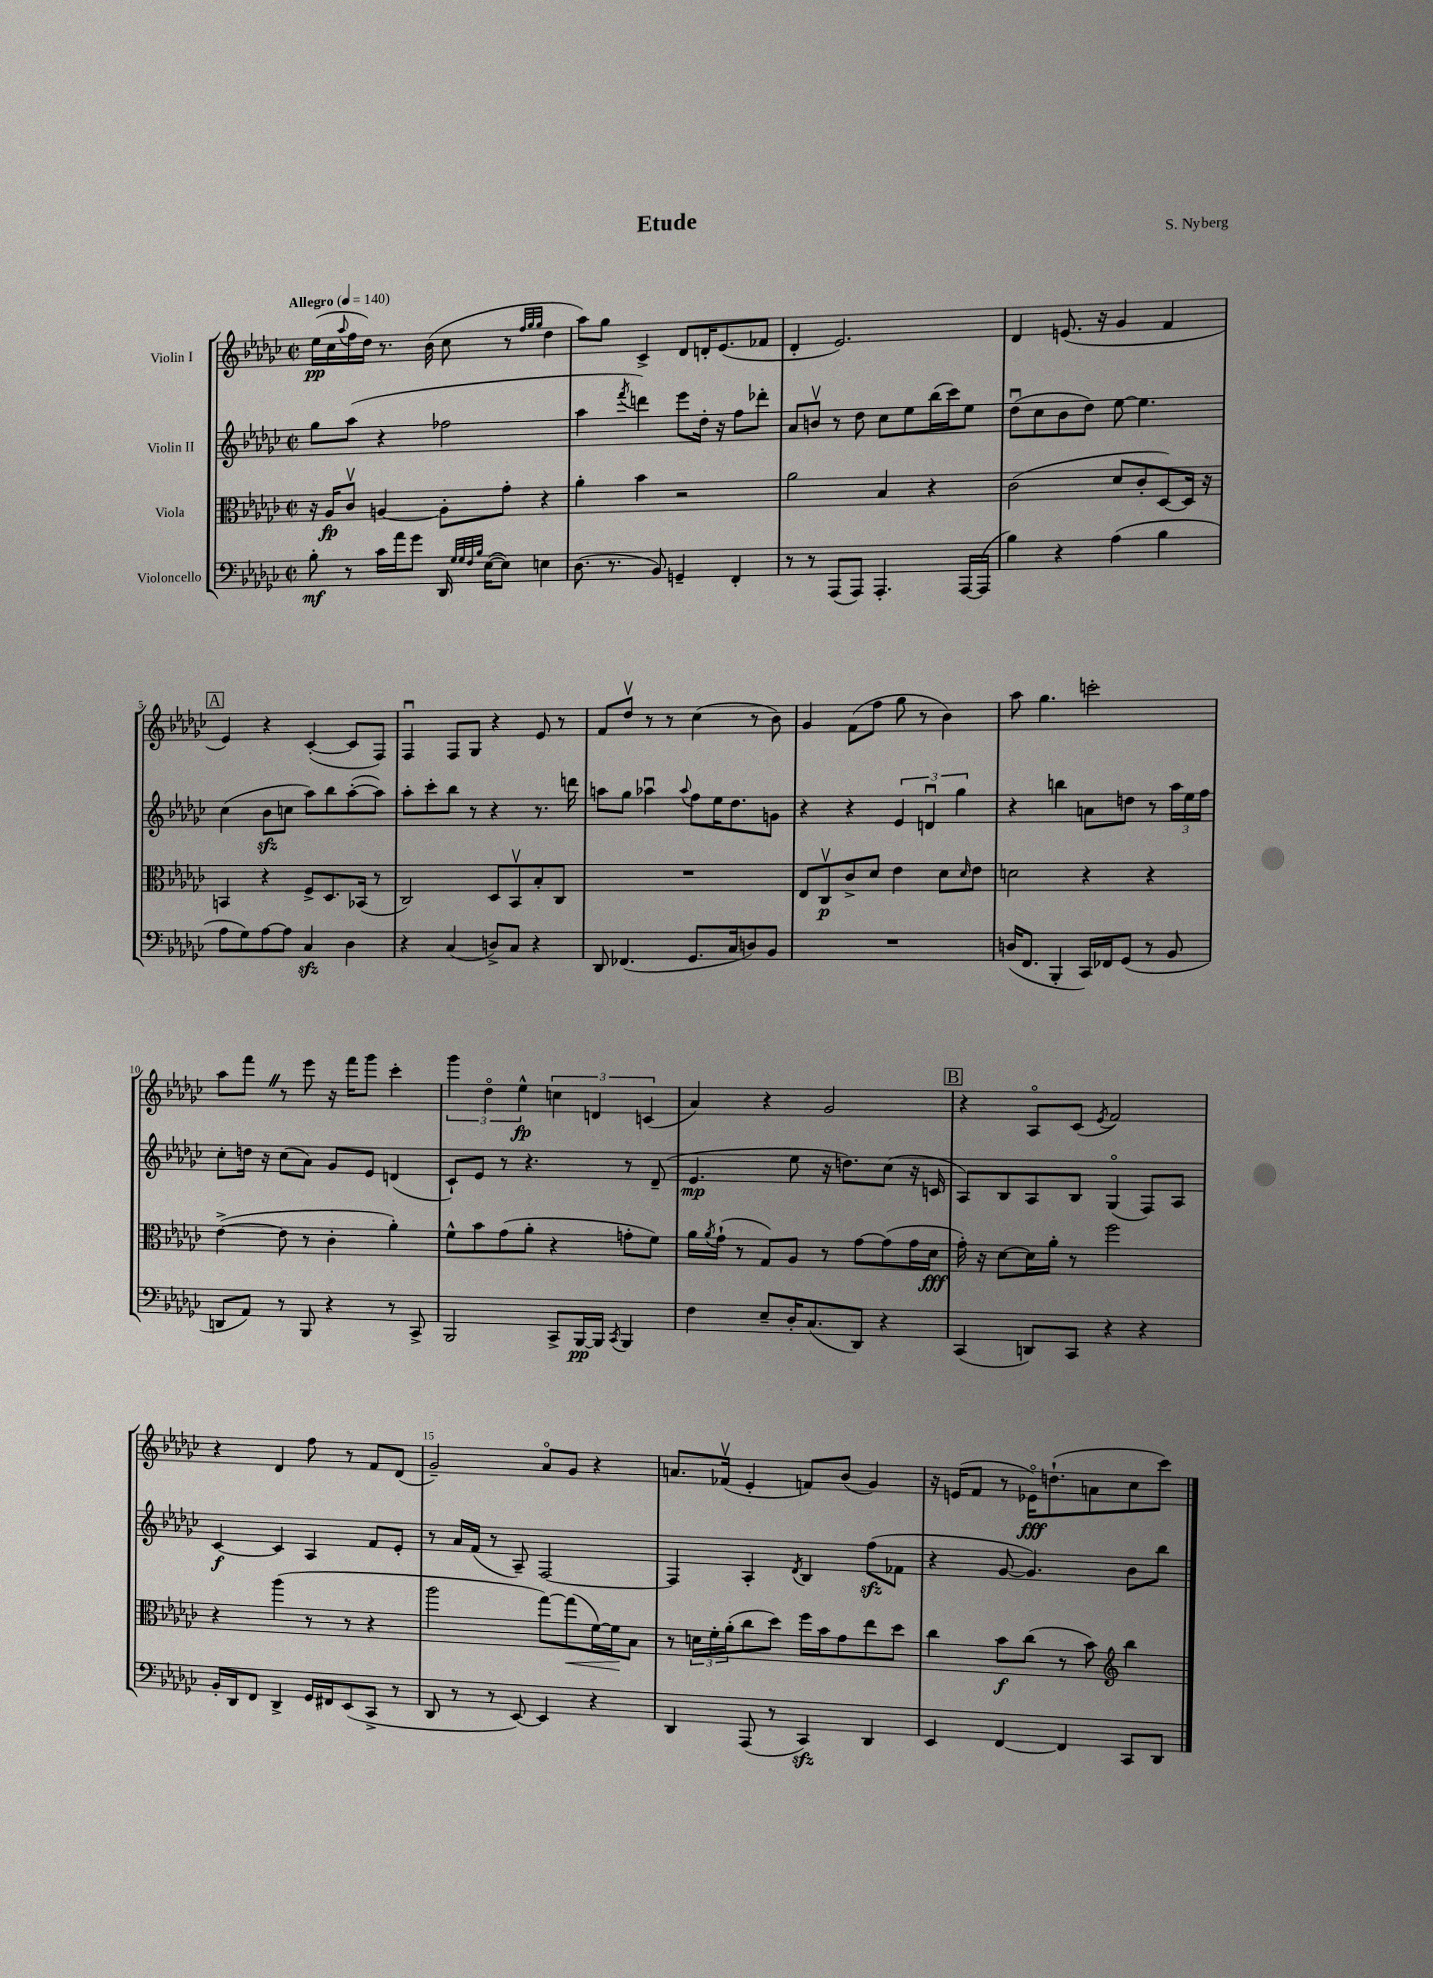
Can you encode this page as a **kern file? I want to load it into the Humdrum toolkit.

**kern	**dynam	**kern	**dynam	**kern	**dynam	**kern	**dynam
*part4	*part4	*part3	*part3	*part2	*part2	*part1	*part1
*staff4	*staff4	*staff3	*staff3	*staff2	*staff2	*staff1	*staff1
*I"Violoncello	*	*I"Viola	*	*I"Violin II	*	*I"Violin I	*
*clefF4	*	*clefC3	*	*clefG2	*	*clefG2	*
*k[b-e-a-d-g-c-]	*	*k[b-e-a-d-g-c-]	*	*k[b-e-a-d-g-c-]	*	*k[b-e-a-d-g-c-]	*
*M2/2	*	*M2/2	*	*M2/2	*	*M2/2	*
*met(c|)	*	*met(c|)	*	*met(c|)	*	*met(c|)	*
*MM140	*	*MM140	*	*MM140	*	*MM140	*
=1	=1	=1	=1	=1	=1	=1	=1
!	!	!	!	!	!	!LO:TX:a:B:t=Allegro	!
8B-'\	mf	16r	.	8gg-\L	.	(16ee-\LL	pp
.	.	16A-/KL	fp	.	.	16cc-\	.
.	.	.	.	.	.	8qqaa-/	.
8r	.	8c-v/J	.	(8aa-\J	.	16ff\	.
.	.	.	.	.	.	16dd-\JJ)	.
16c-\LL	.	[4An/	.	4r	.	8.r	.
16a-\J	.	.	.	.	.	.	.
8g-\J	.	.	.	.	.	.	.
.	.	.	.	.	.	(16b-\	.
16DD-/	.	8A'\L]	.	2ff-X\	.	8cc-\	.
32qqG-/LLL	.	.	.	.	.	.	.
32qqG-/	.	.	.	.	.	.	.
32qqF/	.	.	.	.	.	.	.
32qqB-/JJJ	.	.	.	.	.	.	.
([16E-\KL	.	.	.	.	.	.	.
8E-\J])	.	8g-'\J	.	.	.	8r	.
.	.	.	.	.	.	32qqff/LLL	.
.	.	.	.	.	.	32qqgg-/	.
.	.	.	.	.	.	32qqgg-/JJJ	.
4En\	.	4r	.	.	.	4dd-\	.
=2	=2	=2	=2	=2	=2	=2	=2
(8.D-\	.	4a-'\	.	4aa-\	.	8aa-\L)	.
.	.	.	.	.	.	8gg-\J	.
8.r	.	.	.	.	.	.	.
.	.	.	.	8qfff/	.	.	.
.	.	4b-\	.	4dddn\)	.	4c-^/	.
8BB-/)	.	.	.	.	.	.	.
4GGn~/	.	2r	.	8eee-\L	.	8d-/L	.
.	.	.	.	16dd-'\Jk	.	16dn'/K	.
.	.	.	.	16r	.	(8.e-/	.
4FF'/	.	.	.	8ff\L	.	.	.
.	.	.	.	8ddd-X'\J	.	8f-X/J	.
=3	=3	=3	=3	=3	=3	=3	=3
8r	.	2a-\	.	8a-/L	.	4d-'/	.
8r	.	.	.	8bnv/J	.	.	.
(8AAA-/L	.	.	.	8r	.	2.e-/)	.
8AAA-/J)	.	.	.	8dd-\	.	.	.
4.AAA-'/	.	4B-/	.	8cc-\L	.	.	.
.	.	.	.	8ee-\	.	.	.
.	.	4r	.	(16bb-\L	.	.	.
.	.	.	.	16ccc-\J)	.	.	.
[16AAA-/LL	.	.	.	8ee-\J	.	.	.
(16AAA-/JJ]	.	.	.	.	.	.	.
=4	=4	=4	=4	=4	=4	=4	=4
4B-\)	.	(2c-\	.	(8dd-u\L	.	4d-/	.
.	.	.	.	8cc-\	.	.	.
4r	.	.	.	8b-\	.	(8.en/	.
.	.	.	.	8dd-\J)	.	.	.
.	.	.	.	.	.	16r	.
(4A-\	.	8d-/L	.	[8ee-\	.	4g-/	.
.	.	8c-'/	.	4.ee-\]	.	.	.
4B-\	.	[8D-/)	.	.	.	4f/	.
.	.	16D-/Jk]	.	.	.	.	.
.	.	16r	.	.	.	.	.
!!LO:LB:g=z
!!LO:REH:place=s1:t=A
=5	=5	=5	=5	=5	=5	=5	=5
8A-\L	.	4BBn/	.	(4cc-\	.	4e-/)	.
8G-\)	.	.	.	.	.	.	.
[8A-\	.	4r	.	8b-zz\L	.	4r	.
8A-\J]	.	.	.	8ccn\J	.	.	.
4C-zz/	.	8F^/L	.	8aa-\L)	.	([4c-'/	.
.	.	8.D-/	.	8bb-\	.	.	.
4D-\	.	.	.	([8aa-'\	.	8c-/L]	.
.	.	(16BB-X/Jk	.	.	.	.	.
.	.	8r	.	8aa-\J])	.	8F/J)	.
=6	=6	=6	=6	=6	=6	=6	=6
4r	.	2C-/)	.	8aa-'\L	.	4Fu/	.
.	.	.	.	8ccc-'\	.	.	.
(4C-/	.	.	.	8bb-\J	.	8F/L	.
.	.	.	.	8r	.	8G-/J	.
8Dn^/L)	.	8D-/L	.	4r	.	4r	.
8C-/J	.	8BB-v/	.	.	.	.	.
4r	.	8B-'/	.	8.r	.	8e-/	.
.	.	8C-/J	.	.	.	8r	.
.	.	.	.	16dddn\	.	.	.
=7	=7	=7	=7	=7	=7	=7	=7
8DD-/	.	1r	.	8aan\L	.	8f/L	.
(4.FF-X/	.	.	.	8gg-\J	.	8dd-v/J	.
.	.	.	.	4aa-Xu\	.	8r	.
.	.	.	.	.	.	8r	.
.	.	.	.	8qqaa-/	.	.	.
8.GG-/L	.	.	.	8ff\L	.	(4cc-\	.
.	.	.	.	16ee-\K	.	.	.
16C-/k	.	.	.	8.dd-\	.	.	.
8Dn/)	.	.	.	.	.	8r	.
8BB-/J	.	.	.	8gn\J	.	8b-\)	.
=8	=8	=8	=8	=8	=8	=8	=8
1r	.	8E-/L	.	4r	.	4g-/	.
.	.	8C-v/	p	.	.	.	.
.	.	8c-^/	.	4r	.	(8f\L	.
.	.	8d-/J	.	.	.	8ff\J	.
.	.	4e-\	.	6e-/	.	8gg-\	.
.	.	.	.	.	.	8r	.
.	.	.	.	6dnu/	.	.	.
.	.	8d-\L	.	.	.	4b-\)	.
.	.	.	.	6gg-\	.	.	.
.	.	16qqd-/	.	.	.	.	.
.	.	8e-\J	.	.	.	.	.
=9	=9	=9	=9	=9	=9	=9	=9
(16Dn/KL	.	2dn\	.	4r	.	8aa-\	.
8.FF/J	.	.	.	.	.	.	.
.	.	.	.	.	.	4.gg-\	.
4BBB-'/	.	.	.	4bbn\	.	.	.
16CC-/LL)	.	4r	.	8an\L	.	2cccn'\	.
16FF-X/J	.	.	.	.	.	.	.
(8GG-/J	.	.	.	8ddn\J	.	.	.
8r	.	4r	.	8r	.	.	.
8BB-/	.	.	.	24aa-\LL	.	.	.
.	.	.	.	24ee-\	.	.	.
.	.	.	.	24ff\JJ	.	.	.
!!LO:LB:g=z
=10	=10	=10	=10	=10	=10	=10	=10
8DDn/L	.	([4e-^\	.	8cc-'\L	.	8aa-\L	.
8AA-/J)	.	.	.	16ddn\Jk	.	8fffZ\J	.
.	.	.	.	16r	.	.	.
8r	.	8e-\]	.	(8cc-\L	.	8r	.
8BBB-/	.	8r	.	8a-\J)	.	8eee-\	.
4r	.	4c-'\	.	8g-/L	.	16r	.
.	.	.	.	.	.	16fff\KL	.
.	.	.	.	8e-/J	.	8ggg-\J	.
8r	.	4a-'\)	.	(4dn/	.	4ccc-'\	.
8CC-^/	.	.	.	.	.	.	.
=11	=11	=11	=11	=11	=11	=11	=11
2BBB-/	.	8f^^\L	.	8c-`/L)	.	6ggg-\	.
.	.	8b-\	.	8e-/J	.	.	.
.	.	.	.	.	.	6dd-\	.
.	.	(8g-\	.	8r	.	.	.
.	.	.	.	.	.	6ee-^^\	fp
.	.	8a-'\J	.	4.r	.	.	.
8CC-^/L	.	4r	.	.	.	6ccn\	.
[16BBB-/L	pp	.	.	.	.	.	.
.	.	.	.	.	.	6dn/	.
16BBB-/JJ]	.	.	.	.	.	.	.
8qCC-/	.	.	.	.	.	.	.
4BBB-/	.	8gn'\L	.	8r	.	.	.
.	.	.	.	.	.	(6cn/	.
.	.	8f\J)	.	(8d-~/	.	.	.
=12	=12	=12	=12	=12	=12	=12	=12
4F\	.	16a-\LL	.	4.e-/	mp	4a-/)	.
.	.	8qa-/	.	.	.	.	.
.	.	(16g-`\JJ	.	.	.	.	.
.	.	8r	.	.	.	.	.
8E-~/L	.	8G-/L)	.	.	.	4r	.
16D-'/K	.	8A-/J	.	8ee-\	.	.	.
(8.C-/	.	.	.	.	.	.	.
.	.	8r	.	16r	.	2g-/	.
.	.	.	.	8.ddn\L)	.	.	.
8DD-/J)	.	[8g-\L	.	.	.	.	.
4r	.	(8g-\]	.	(8cc-\J	.	.	.
.	.	16g-\L	.	16r	.	.	.
.	.	16d-\JJ	fff	16cn/	.	.	.
!!LO:REH:place=s1:t=B
=13	=13	=13	=13	=13	=13	=13	=13
(4CC-/	.	16g-'\)	.	8A-/L)	.	4r	.
.	.	16r	.	.	.	.	.
.	.	[8d-\L	.	8B-/	.	.	.
8DDn/L)	.	16d-\L]	.	8A-/	.	8A-/L	.
.	.	16a-'\JJ	.	.	.	.	.
8CC-/J	.	8r	.	8B-/J	.	(8c-/J	.
.	.	.	.	.	.	8qe-/	.
4r	.	2ff\	.	(4G-/	.	2f/)	.
4r	.	.	.	8F/L)	.	.	.
.	.	.	.	8A-/J	.	.	.
!!LO:LB:g=z
=14	=14	=14	=14	=14	=14	=14	=14
16BB-'/LL	.	4r	.	[4c-/	f	4r	.
16DD-/J	.	.	.	.	.	.	.
8FF/J	.	.	.	.	.	.	.
4DD-^/	.	(4aa-\	.	4c-/]	.	4d-/	.
16GG-/LL	.	8r	.	4A-/	.	8ff\	.
16FF#X/J	.	.	.	.	.	.	.
(8EE-/	.	8r	.	.	.	8r	.
8CC-^/J	.	4r	.	8f/L	.	8f/L	.
8r	.	.	.	8e-'/J	.	(8d-/J	.
=15	=15	=15	=15	=15	=15	=15	=15
8DD-/	.	2aa-\	.	8r	.	2g-~/)	.
8r	.	.	.	16a-/LL	.	.	.
.	.	.	.	(16f/JJ	.	.	.
8r	.	.	.	8r	.	.	.
[8EE-/)	.	.	.	8A-~/)	.	.	.
4EE-/]	.	[8gg-\L)	.	[2F/	.	8a-/L	.
!	!	!	!LO:HP:b	!	!	!	!
.	.	(8gg-\]	<	.	.	8g-/J	.
4r	.	[16f\L)	.	.	.	4r	.
.	.	16f\J]	.	.	.	.	.
.	.	8B-\J	[	.	.	.	.
=16	=16	=16	=16	=16	=16	=16	=16
4DD-/	.	8r	.	4F/]	.	8.an/L	.
.	.	24dn\LL	.	.	.	.	.
.	.	24f'\	.	.	.	.	.
.	.	.	.	.	.	(16f-Xv/Jk	.
.	.	(24a-'\J	.	.	.	.	.
(8AAA-/	.	8cc-\	.	4A-'/	.	4e-'/	.
8r	.	8dd-\J)	.	.	.	.	.
.	.	.	.	8qd-/	.	.	.
4CC-zz/)	.	16ff\LL	.	4B-/	.	8fn/L)	.
.	.	16b-\J	.	.	.	.	.
.	.	8g-\	.	.	.	(8b-/J	.
4DD-/	.	8ee-\	.	(8ffzz\L	.	4g-/)	.
.	.	8dd-\J	.	8f-X\J	.	.	.
=17	=17	=17	=17	=17	=17	=17	=17
4EE-/	.	4cc-\	.	4r	.	16r	.
.	.	.	.	.	.	(16en/KL	.
.	.	.	.	.	.	8f/J	.
[4FF/	.	8b-\L	f	[8g-/	.	8r	.
.	.	(8cc-\J	.	4.g-/])	.	16e-X\KL)	fff
.	.	.	.	.	.	(8.ddn`\	.
4FF/]	.	8r	.	.	.	.	.
.	.	8b-\)	.	.	.	8an\	.
*	*	*clefG2	*	*	*	*	*
8CC-/L	.	4bb-\	.	8b-\L	.	8cc-\	.
8DD-/J	.	.	.	8bb-\J	.	8ccc-\J)	.
==	==	==	==	==	==	==	==
*-	*-	*-	*-	*-	*-	*-	*-
